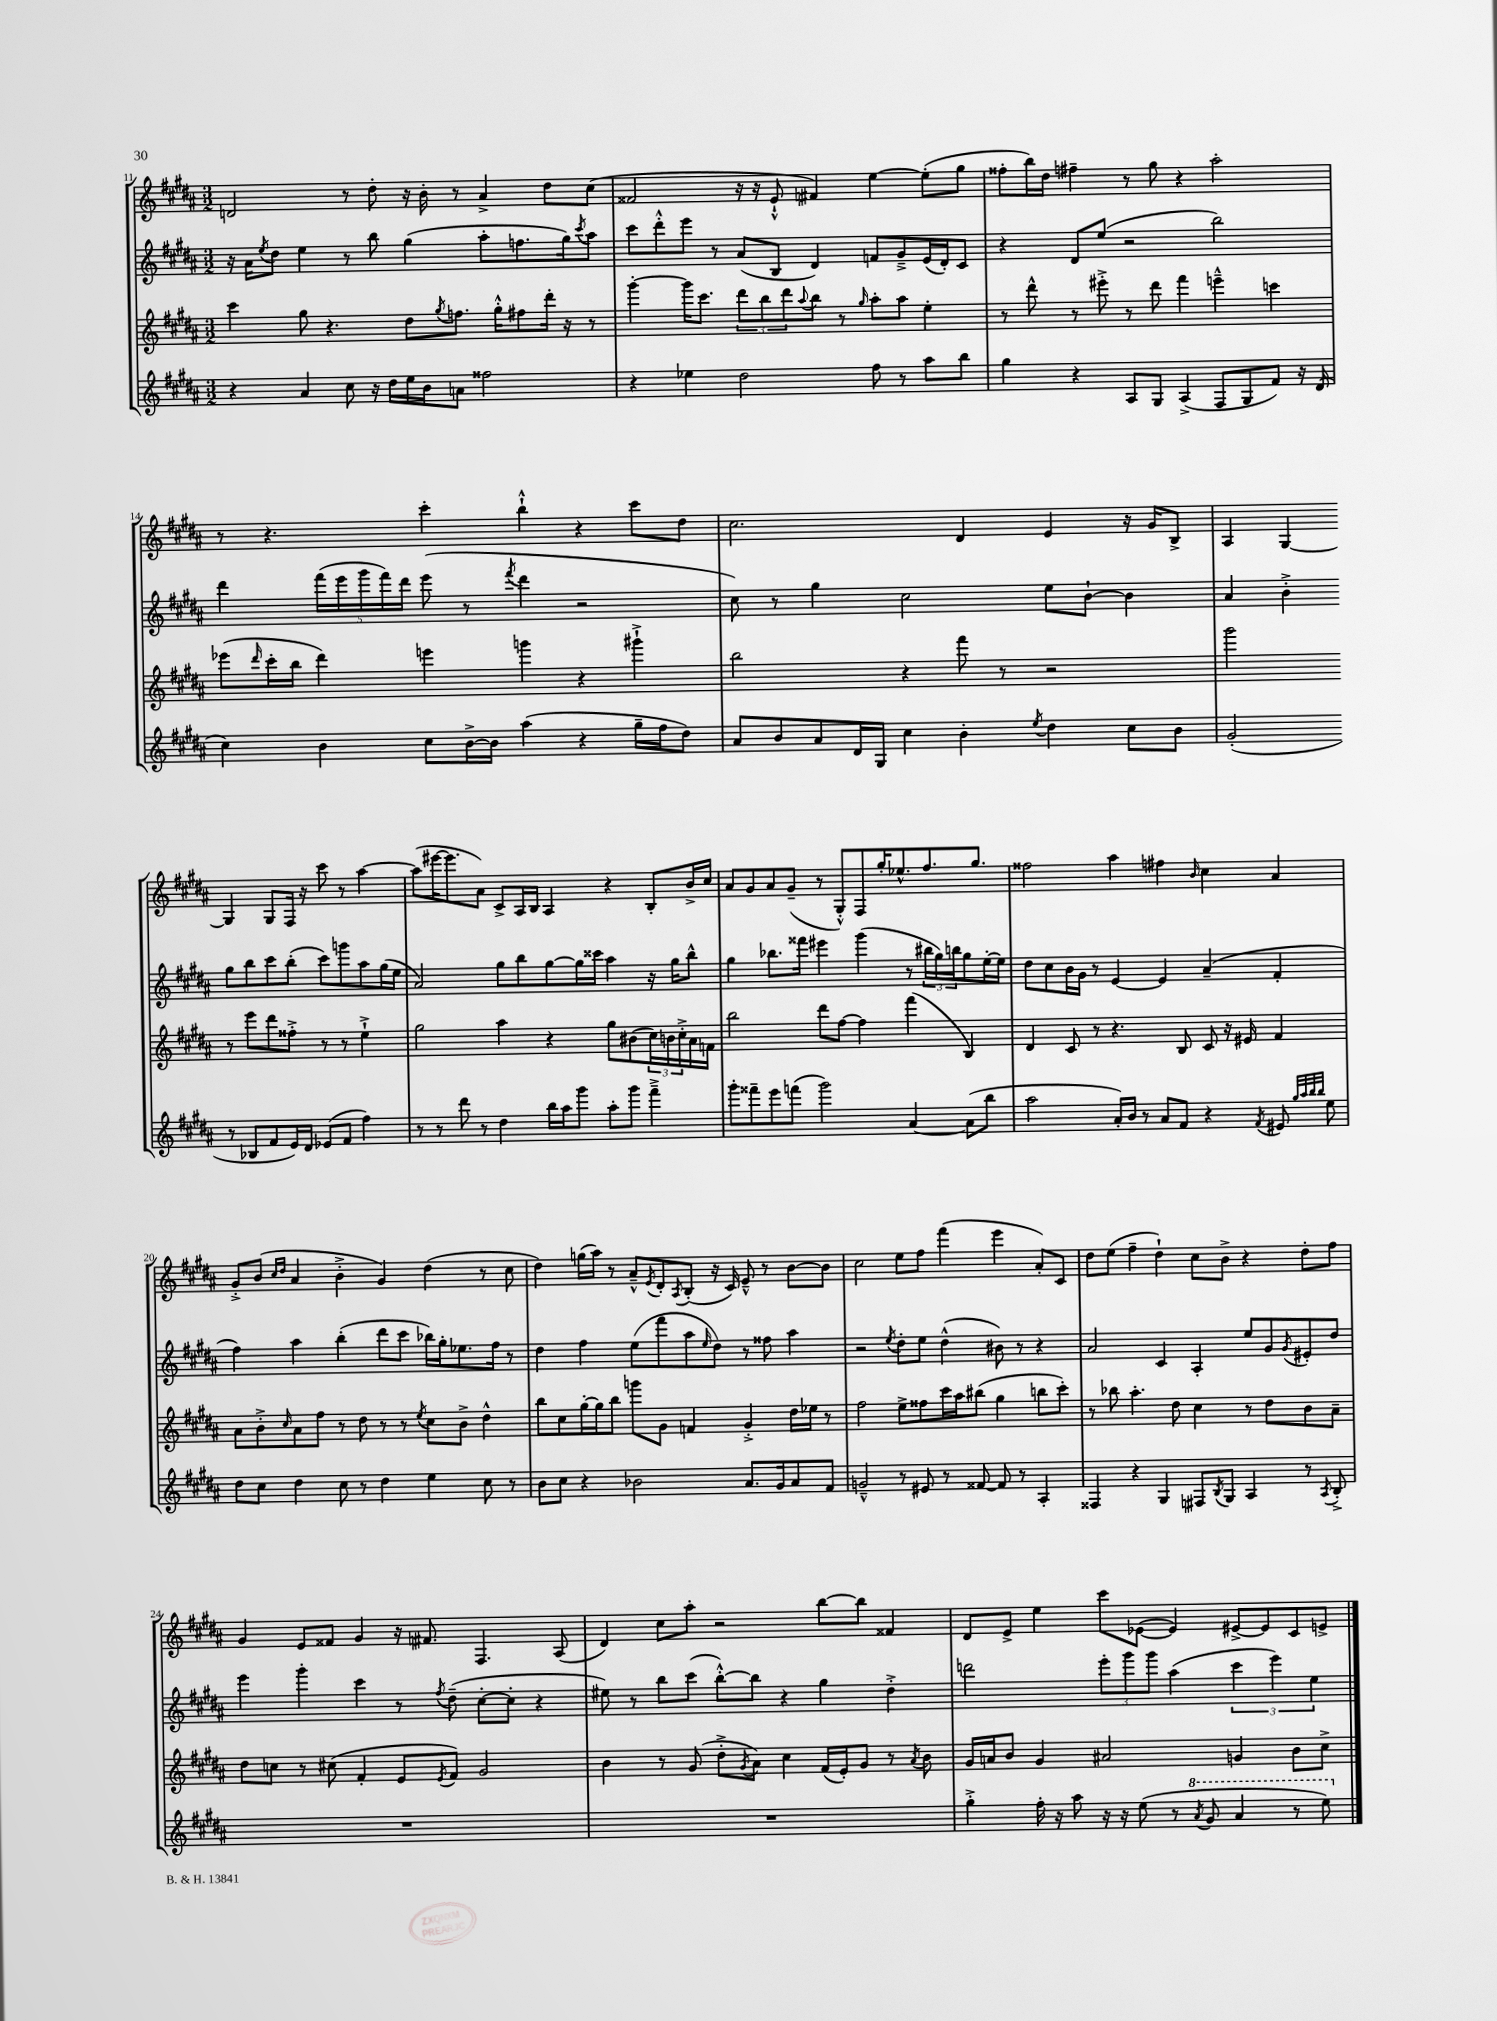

**kern	**kern	**kern	**kern
*staff4	*staff3	*staff2	*staff1
*clefG2	*clefG2	*clefG2	*clefG2
*k[f#c#g#d#a#]	*k[f#c#g#d#a#]	*k[f#c#g#d#a#]	*k[f#c#g#d#a#]
*M3/2	*M3/2	*M3/2	*M3/2
4r	4ccc#	16r	2d
.	.	16a#	.
.	.	8qee	.
.	.	8dd#	.
4a#	8gg#	4ee	.
.	4.r	.	.
8cc#	.	8r	8r
16r	.	8bb	8dd#'
16dd#	.	.	.
16ee	8dd#	(4gg#	16r
16b	.	.	16b'
.	8qgg#	.	.
8a	8.ff	.	8r
2ff##	.	8aa#'	4a#^
.	16gg#'^^	.	.
.	8ff#	8.ff	.
.	16ddd#'	.	8dd#
.	16r	16gg#)	.
.	.	8qccc#	.
.	8r	8aa#	(8cc#
=	=	=	=
4r	[4ggg#'	8ccc#	2f##
.	.	8ddd#'^^	.
4ee-	16ggg#]	8eee	.
.	8.ccc#	.	.
.	.	8r	.
2dd#	12ddd#	(8a#	16r
.	.	.	16r
.	12bb	.	.
.	.	8B	8e`^^
.	12ddd#	.	.
.	8qqaa#	.	.
.	8bb	4d#)	4f#)
.	8r	.	.
.	16qqgg#	.	.
8ff#	8aa#'	8f	[4ee
8r	8aa#	8g#~^	.
8aa#	4ee'	(16e	(8ee']
.	.	16d#')	.
8bb	.	8c#	8gg#
=	=	=	=
4gg#	8r	4r	8ff##'
.	8ddd#^^	.	16bb)
.	.	.	16dd#
4r	8r	8d#	4ff#~
.	8eee#'^	(8ee	.
8A#	8r	2r	8r
8G#	8ddd#	.	8gg#
(4A#^	4fff#	.	4r
8F#	4eee~^^	2bb)	2aa#'
8G#	.	.	.
8f#)	4ccc	.	.
16r	.	.	.
(16d#	.	.	.
=	=	=	=
4cc#)	(8eee-	4ddd#	8r
.	16qqddd#	.	.
.	16ccc#'	.	4.r
.	16bb	.	.
4b	4ddd#)	(20fff#	.
.	.	20eee	.
.	.	20ggg#	.
.	.	20fff#)	.
.	.	20ddd#	.
8cc#	4eee	(8eee	4ccc#'
[16b^	.	8r	.
16b]	.	.	.
.	.	8qfff#	.
(4aa#	4ggg	4ddd#	4bb`^^
4r	4r	2r	4r
16gg#~	4ggg#`^	.	8ccc#
16ff#	.	.	.
8dd#)	.	.	8dd#
=	=	=	=
8a#	2bb	8cc#)	2.cc#
8b	.	8r	.
8a#	.	4gg#	.
16d#	.	.	.
16G#	.	.	.
4cc#	4r	2cc#	.
4b'	8fff#	.	4d#
.	8r	.	.
8qee	.	.	.
4dd#	2r	8ee	4e
.	.	[8b`	.
8cc#	.	4b]	16r
.	.	.	16g#
8b	.	.	8B^
=	=	=	=
(2g#'	2ggg#	4a#	4A#
.	.	4b'^	[4G#
8r	8r	8gg#	4G#]
8B-	8eee	8bb	.
8f#	8ddd#	8ccc#	8G#
16e)	8ff##'^	(8bb'	16F#
16d#	.	.	16r
(8e-	8r	8ccc#)	8ccc#
8f#	8r	8ggg	8r
4ff#)	4ee`^	8aa#	[4aa#
.	.	(16gg#	.
.	.	16ee	.
=	=	=	=
8r	2gg#	2a#)	(8aa#]
8r	.	.	[16eee#
.	.	.	8.eee#]
8ddd#	.	.	.
8r	.	.	8a#)
4dd#	4aa#	8gg#	8c#^
.	.	8bb	16A#
.	.	.	16B
16bb	4r	[8gg#	4A#
16aa#	.	.	.
8ggg#	.	16gg#]	.
.	.	16ccc##	.
8aa#'	8gg#	4aa#	4r
8ggg#	(8b#	.	.
4fff#~^	24cc#)	16r	8B'
.	24b	.	.
.	.	16gg#	.
.	24cc#'^	.	.
.	16a#	8bb^^	16b^
.	16f	.	16cc#
=	=	=	=
8ggg#'	2bb	4gg#	8a#
8fff##~	.	.	8g#
8eee	.	8.bb-	8a#
(8fff	.	.	(8g#~
.	.	16fff##	.
2ggg#)	8ddd#	4eee#	8r
.	[8ff#	.	8G#'^^)
.	4ff#]	(4ggg#	8F#
.	.	.	16gg#'
.	.	.	8.ee-^^
[4a#	(4fff#	8r	.
.	.	24bb#	8.ff#
.	.	24gg#)	.
.	.	24bb	.
(8a#]	4B)	8gg#	.
.	.	.	8.gg#
8bb	.	[16ee'	.
.	.	16ee]	.
=	=	=	=
2aa#	4d#	8dd#	2ff##
.	.	8cc#	.
.	8c#	16b	.
.	.	16g#	.
.	8r	8r	.
16a#')	4.r	[4e	4aa#
16b	.	.	.
8r	.	.	.
8a#	.	4e]	4ff#
8f#	8B	.	.
.	.	.	16qqb
4r	8c#	(4a#~	4cc#
.	16r	.	.
.	16e#	.	.
8qf#	.	.	.
8e#	4f#	4f#'	4a#
32qqgg#	.	.	.
32qqaa#	.	.	.
32qqbb	.	.	.
32qqbb	.	.	.
8ee	.	.	.
=	=	=	=
8dd#	8a#	4ff#)	8g#'^
8cc#	8b'^	.	(8b
.	.	.	16qqcc#
.	16qqcc#	.	16qqdd#
4dd#	8a#	4aa#	4a#
.	8ff#	.	.
8cc#	8r	(4bb'	4b'^
8r	8dd#	.	.
4dd#	8r	8ddd#	4g#)
.	8r	8ccc#	.
.	8qee	.	.
4ee	8cc#	16bb-)	(4dd#
.	.	16gg#'	.
.	8b^	8.ee-	.
8cc#	4dd#^^	.	8r
.	.	16ff#	.
8r	.	8r	8cc#
=	=	=	=
8b	8bb	4dd#	4dd#)
8cc#	8cc#	.	.
4r	[16gg#'	4ff#	(16gg
.	16gg#]	.	16aa#)
.	8bb	.	8r
2b-	8ggg	(8ee	8a#~^^
.	.	.	8qe
.	8g#	8fff#	8d#'
.	.	.	8qA#
.	4f	8aa#	(8B'
.	.	16qqee	.
.	.	8dd#)	16r
.	.	.	16c#)
8.a#	4g#'^	8r	8e~^^
.	.	8ff##	8r
16g#	.	.	.
8a#	16dd#	4aa#	[8b
.	16ee-	.	.
8f#	8r	.	8b]
=	=	=	=
2g~^^	2ff#	2r	2cc#
.	.	8qee	.
8r	8ee^	8dd#'	8ee
8e#	8ff##	8ee	8ff#
8r	16ccc#	(4dd#^^	(4fff#
.	16aa#	.	.
[8f##	(8bb#	.	.
8f##]	4gg#	8b#)	4eee
8r	.	8r	.
4A#'	8bb	4r	8a#')
.	8ccc#')	.	8c#
=	=	=	=
4F##	8r	2a#	8dd#
.	8bb-	.	(8ee
4r	4.aa#'	.	4ff#~
4G#	.	4c#	4dd#`)
.	8dd#	.	.
8F#	4cc#	4A#'	8cc#
8qB	.	.	.
8G#	.	.	8b^
4A#	8r	8ee	4r
.	8dd#	8g#	.
.	.	8qg#	.
8r	8b	8e#'	8dd#'
8qA#	.	.	.
8B'^	8a#~	8dd#	8ff#
=	=	=	=
1.r	8dd#	4eee	4g#
.	8cc	.	.
.	8r	4ggg#'	8e
.	(8cc#	.	8f##
.	4f#'	4ccc#	4g#
.	8e	8r	16r
.	.	.	8.f#
.	8qe	8qff#	.
.	8f#)	(8dd#~	.
.	2g#	[8cc#'	4.F#
.	.	8cc#']	.
.	.	4r	.
.	.	.	(8A#
=	=	=	=
1.r	4b	8ee#)	4d#)
.	.	8r	.
.	8r	8bb	8cc#
.	(8g#	(8ccc#	8aa#'
.	8dd#'^	[8bb'^^)	2r
.	8qg#	.	.
.	8a#)	8bb]	.
.	4cc#	4r	.
.	(16f#	4gg#	[8bb
.	16e')	.	.
.	8g#	.	8bb]
.	8r	4dd#'^	4f##
.	8qa#	.	.
.	8b	.	.
=	=	=	=
4gg#'^	16g#	2ddd	8d#
.	16a	.	.
.	8b	.	8e^
16ff#'	4g#	.	4ee
16r	.	.	.
8aa#	.	.	.
16r	2a#	12eee'	8ccc#
16r	.	.	.
.	.	12ggg#	.
(8ee	.	.	([8e-
.	.	12ggg#	.
8r	.	(4aa#	4e-])
8qaa#	.	.	.
8gg#	.	.	.
4aa#	4g	6ccc#	[8e#^
.	.	.	8e#]
.	.	6eee)	.
8r	8b	.	8c#
.	.	6ee	.
8eee)	8cc#^	.	8e^
==	==	==	==
*-	*-	*-	*-
